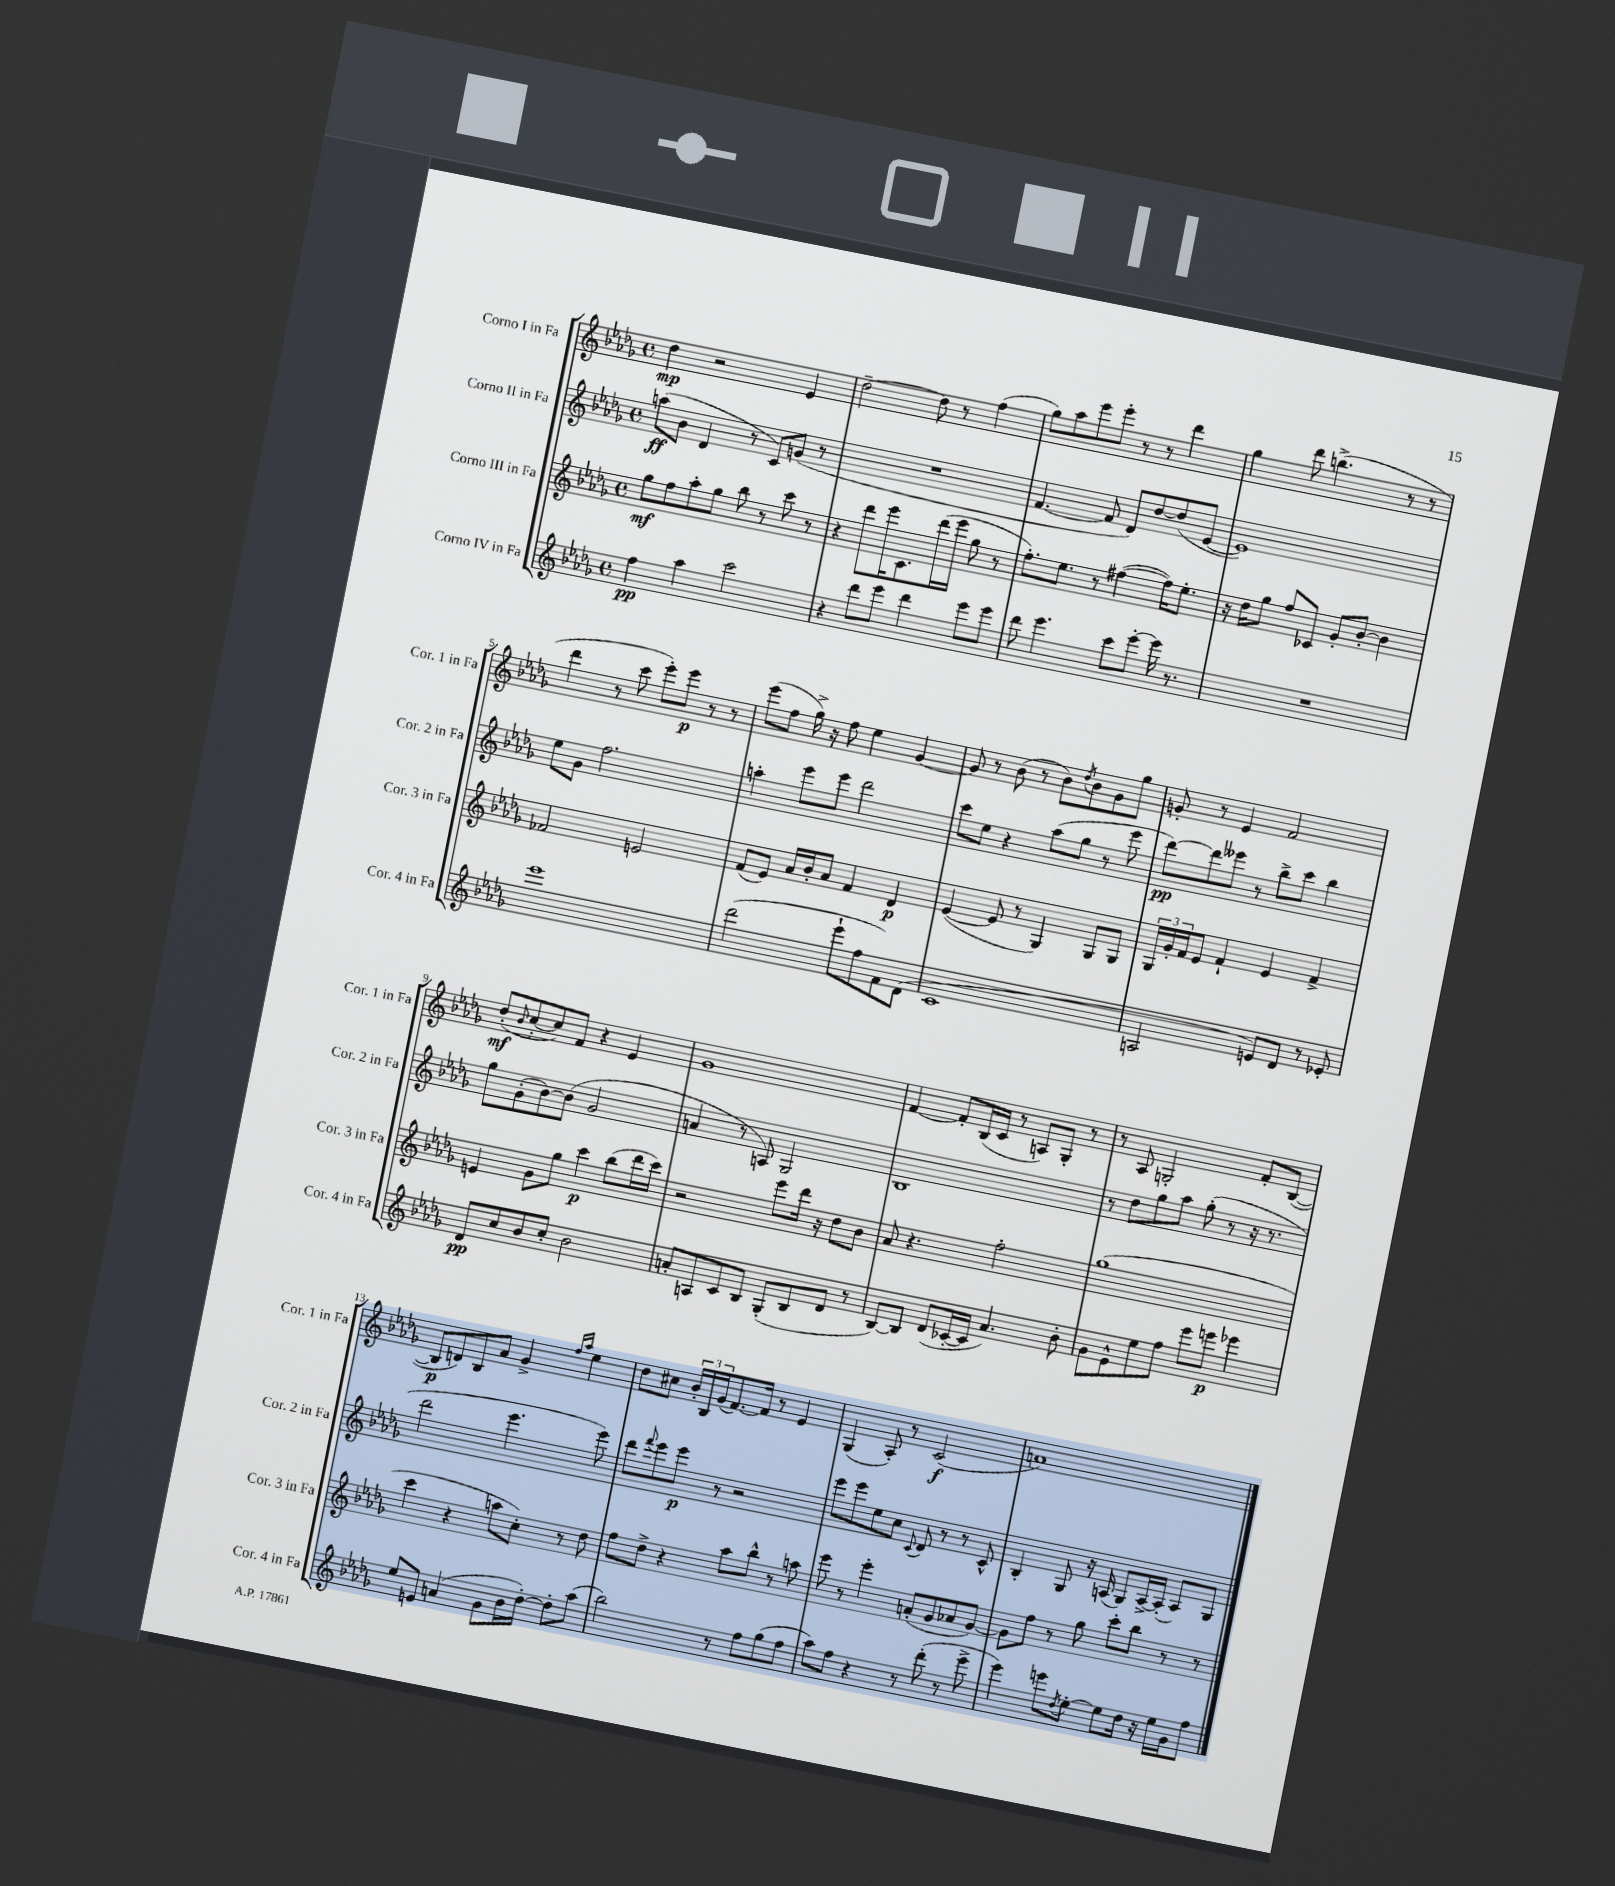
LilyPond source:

<<
\new StaffGroup <<
\new Staff = "s0" \with { instrumentName = "Corno I in Fa" shortInstrumentName = "Cor. 1 in Fa" } {
    \clef treble \key des \major \defaultTimeSignature \time 4/4
    des''4\mp r2 ees'4 |
    des''2~-- des''8 r8 f''4( |
    ges''8) aes''8 ees'''8 ees'''8-. r8 r8 des'''4 |
    ges''4 des'''8 b''4.->( r8 r8 |
    des'''4 r8 c'''8 ees'''8-.) ees'''8\p r8 r8 |
    ees'''8( f''8 ges''16->) r16 f''8 ees''4 ges'4~ |
    ges'8 r8 bes'8( r8 bes'8) \acciaccatura { des''8 } bes'8 ges'8 ges''8 |
    g'8-. r8 ees'4 f'2 |
    des''8-.\mf( \appoggiatura { bes'8 } c''8~-. c''8) f'8 r4 ees'4 |
    ges'1 |
    f'4~ f'8-. bes16( c'16 r8 a8) ges8-. r8 |
    r8 aes8 g2-. f'8-. bes8~( |
    bes8\p d'8) bes8 aes'8 ges'4-> \grace { f''16 aes''16 } ees''4 |
    des''8 cis''8 \tuplet 3/2 { bes'16-. bes16 ges'16( } f'8.~) f'16 r8 ees'4 |
    ges4( aes8-.) r8 c'2\f( |
    a'1) \bar "|." |
}
\new Staff = "s1" \with { instrumentName = "Corno II in Fa" shortInstrumentName = "Cor. 2 in Fa" } {
    \clef treble \key des \major \defaultTimeSignature \time 4/4
    a''8\ff( bes'8 des'4 r8 c'8) g'8( r8 |
    R1 |
    f'4.~ f'8 des'8) des''8~ des''8( ees'8~ |
    ees'1) |
    ees''8 ges'8 f''2. |
    a''4-. ees'''8 ees'''8 des'''2 |
    c'''8 ees''8 r4 aes''8( ges''8 r8 ees'''8 |
    des'''8~\pp) des'''8 eeses'''8 r8 bes''8-> c'''8 bes''4 |
    ges''8 ges'8-.( bes'8~) bes'8( ges'2 |
    a'4 r8 a8) ges2 |
    bes1 |
    r8 des''8 ges''8 aes''8 ges''8-.( r8 r16 r8. |
    des'''2 ees'''4. ees'''8) |
    des'''8 \appoggiatura { f'''8 } ees'''8 ees'''8\p r8 r2 |
    ees'''8 ees'''8 ees''8 c''8 \appoggiatura { c'8 } des'8 r8 r8 c'8-^ |
    bes4-. ges8 r16 a16( ges8) a16~-> a16-.( a8) ges8 \bar "|." |
}
\new Staff = "s2" \with { instrumentName = "Corno III in Fa" shortInstrumentName = "Cor. 3 in Fa" } {
    \clef treble \key des \major \defaultTimeSignature \time 4/4
    ges''8\mf f''8 aes''8-. ges''8 bes''8 r8 c'''8 r8 |
    r4 des'''8 ees'''16 c'8. des'''16( ees'''16 ges''8 r8 |
    f''8.-.) ees''8. r8 fis''4~( fis''16) ees''8.-. |
    r16 des''16 ges''8 f''8 ces'8 ges'8-. bes'8~-. bes'4 |
    fes'2 e'2 |
    f'8( ees'8) aes'16 bes'16-. aes'8 f'4 des'4\p |
    ees'4~( ees'8 r8 ges4) ges8 ges8 |
    \tuplet 3/2 { ges16 ges'16-. f'16 } ees'8 f'4-! ees'4 f'4-> |
    e'4 ges'8 ges''8 c'''4\p bes''8( des'''16 c'''16) |
    r2 ees'''8 des'''16 r16 des''8 bes'8 |
    aes'8 r4. f''2-. |
    ges''1( |
    c'''4 r4 a''8 c''8-.) r8 des''8 |
    f''8 des''8-> r4 aes''8 bes''8-^ r8 a''8 |
    ees'''8 r8 ees'''4-. a'8-.( ges'8 aes'8 ges'8~) |
    ges'8 f''8 r8 ges''8 c'''8-. bes''8 r8 r8 \bar "|." |
}
\new Staff = "s3" \with { instrumentName = "Corno IV in Fa" shortInstrumentName = "Cor. 4 in Fa" } {
    \clef treble \key des \major \defaultTimeSignature \time 4/4
    f''4\pp aes''4 c'''2 |
    r4 des'''8 ees'''8 des'''4 ees'''8 ees'''8 |
    des'''8 ees'''4. c'''8 ees'''8~-. ees'''16 r8. |
    R1 |
    ees'''1 |
    des'''2( ees'''8-! f''8 f'8) des'8( |
    c'1 |
    a2 e'8) des'8 r8 ees'8-. |
    des'8\pp c''8 bes'8 c''8-. bes'2 |
    a'8-. a8 c'8 bes8 ges8-.( bes8 des'8 r8 |
    bes8~) bes8 des'8( ces'16~-. ces'16 aes'4.) bes'8-. |
    ges'8 ees'8-^ ees''8 f''8 ees'''8 e'''8\p ees'''4 |
    ees''8 e'8 a'4( ges'8 bes'16 des''16~-.) des''8-. aes''8( |
    bes''2) r8 f''8 ges''8( f''8 |
    aes''8) f''8 r4 r8 des'''8-.( r8 ees'''8-> |
    ees'''4) e'''8 \acciaccatura { des''8 } ees''8~-. ees''8 des''16 r16 ees''16 ges'16 f''8 \bar "|." |
}
>>
>>
